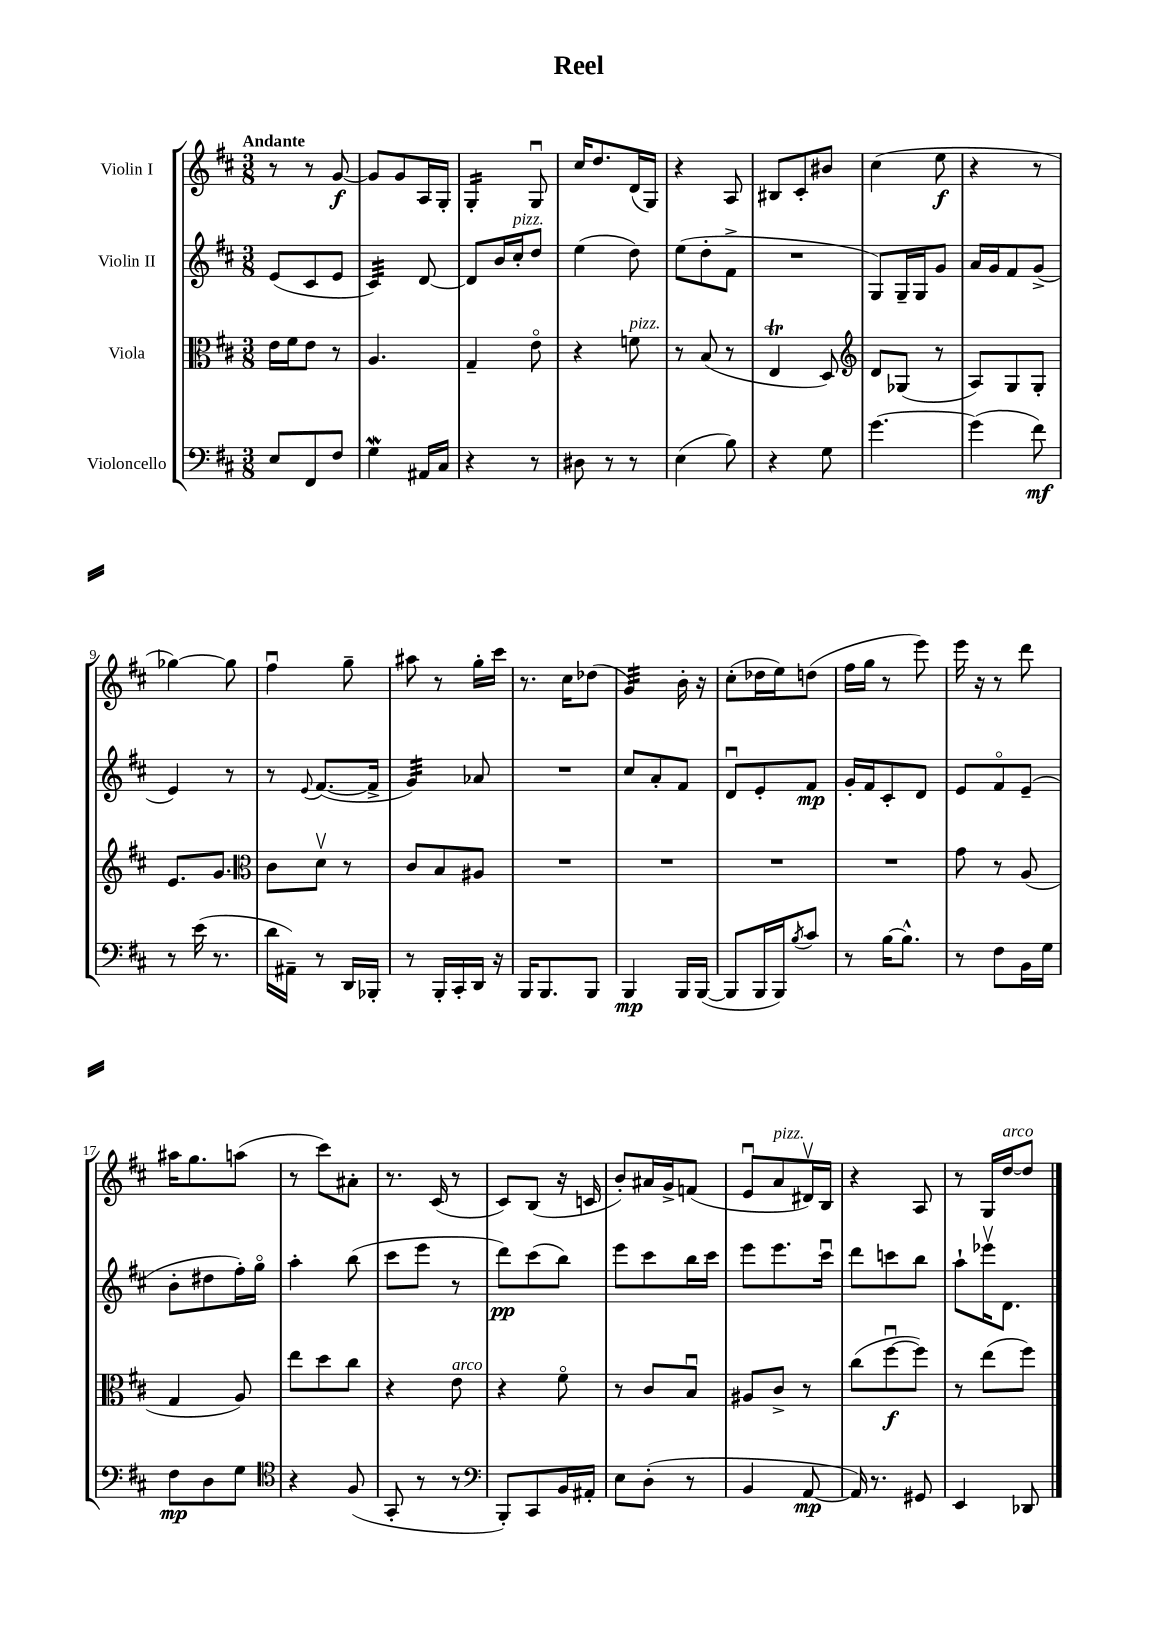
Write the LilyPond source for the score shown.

\header { title = "Reel" }
<<
\new StaffGroup <<
\new Staff = "s0" \with { instrumentName = "Violin I" } {
    \clef treble \key d \major \numericTimeSignature \time 3/8 \tempo "Andante"
    r8 r8 g'8~\f |
    g'8 g'8 a16 g16-. |
    g4:16-. g8\downbow |
    cis''16 d''8. d'16( g16) |
    r4 a8 |
    bis8 cis'8-. bis'8 |
    cis''4( e''8\f |
    r4 r8 |
    ges''4~) ges''8 |
    fis''4\downbow g''8-- |
    ais''8 r8 g''16-. cis'''16 |
    r8. cis''16 des''8( |
    g'4:32) b'16-. r16 |
    cis''8-.( des''16 e''16) d''8( |
    fis''16 g''16 r8 e'''8) |
    e'''16 r16 r8 d'''8 |
    ais''16 g''8. a''8( |
    r8 cis'''8) ais'8-. |
    r8. cis'16( r8 |
    cis'8) b8( r16 c'16 |
    b'8-.) ais'16 g'16-> f'8( |
    e'8\downbow a'8^\markup { \italic "pizz." } dis'16\upbow) b16 |
    r4 a8 |
    r8 g16 d''16~^\markup { \italic "arco" } d''8 \bar "|." |
}
\new Staff = "s1" \with { instrumentName = "Violin II" } {
    \clef treble \key d \major \numericTimeSignature \time 3/8
    e'8( cis'8 e'8 |
    cis'4:32) d'8~ |
    d'8 b'16 cis''16-.^\markup { \italic "pizz." } d''8 |
    e''4( d''8) |
    e''8( d''8-. fis'8-> |
    R4. |
    g8) g16-- g16 g'8 |
    a'16 g'16 fis'8 g'8->( |
    e'4) r8 |
    r8 \appoggiatura { e'8 } fis'8.~( fis'16-> |
    g'4:32) aes'8 |
    R4. |
    cis''8 a'8-. fis'8 |
    d'8\downbow e'8-. fis'8\mp |
    g'16-. fis'16 cis'8-. d'8 |
    e'8 fis'8\flageolet e'8--( |
    b'8-. dis''8 fis''16-.) g''16\flageolet |
    a''4-. b''8( |
    cis'''8 e'''8 r8 |
    d'''8\pp) cis'''8( b''8) |
    e'''8 cis'''8 b''16 cis'''16 |
    e'''8 e'''8. cis'''16\downbow |
    d'''8 c'''8 b''8 |
    a''8-! ees'''16\upbow d'8. \bar "|." |
}
\new Staff = "s2" \with { instrumentName = "Viola" } {
    \clef alto \key d \major \numericTimeSignature \time 3/8
    e'16 fis'16 e'8 r8 |
    a4. |
    g4-- e'8\flageolet |
    r4 f'8^\markup { \italic "pizz." } |
    r8 b8( r8 |
    e4\trill d8) |
    \clef treble d'8 ges8( r8 |
    a8) g8 g8-. |
    e'8. g'8. |
    \clef alto cis'8 d'8\upbow r8 |
    cis'8 b8 ais8 |
    R4. |
    R4. |
    R4. |
    R4. |
    g'8 r8 a8( |
    g4 a8) |
    e''8 d''8 cis''8 |
    r4 e'8^\markup { \italic "arco" } |
    r4 fis'8\flageolet |
    r8 cis'8 b8\downbow |
    ais8 cis'8-> r8 |
    cis''8( fis''8~\downbow\f fis''8) |
    r8 e''8( fis''8) \bar "|." |
}
\new Staff = "s3" \with { instrumentName = "Violoncello" } {
    \clef bass \key d \major \numericTimeSignature \time 3/8
    e8 fis,8 fis8 |
    g4\mordent ais,16 cis16 |
    r4 r8 |
    dis8 r8 r8 |
    e4( b8) |
    r4 g8 |
    g'4.~ |
    g'4( fis'8\mf) |
    r8 e'16( r8. |
    d'16 ais,16--) r8 d,16 bes,,16-. |
    r8 b,,16-. cis,16-. d,16 r16 |
    b,,16 b,,8. b,,8 |
    b,,4\mp b,,16 b,,16~( |
    b,,8 b,,16 b,,16) \acciaccatura { b8 } cis'8 |
    r8 b16~ b8.-^ |
    r8 fis8 b,16 g16 |
    fis8\mp d8 g8 |
    \clef tenor r4 fis8( |
    g,8-. r8 r8 |
    \clef bass b,,8-.) cis,8 b,16 ais,16-. |
    e8 d8-.( r8 |
    b,4 a,8~\mp |
    a,16) r8. gis,8 |
    e,4 des,8 \bar "|." |
}
>>
>>
